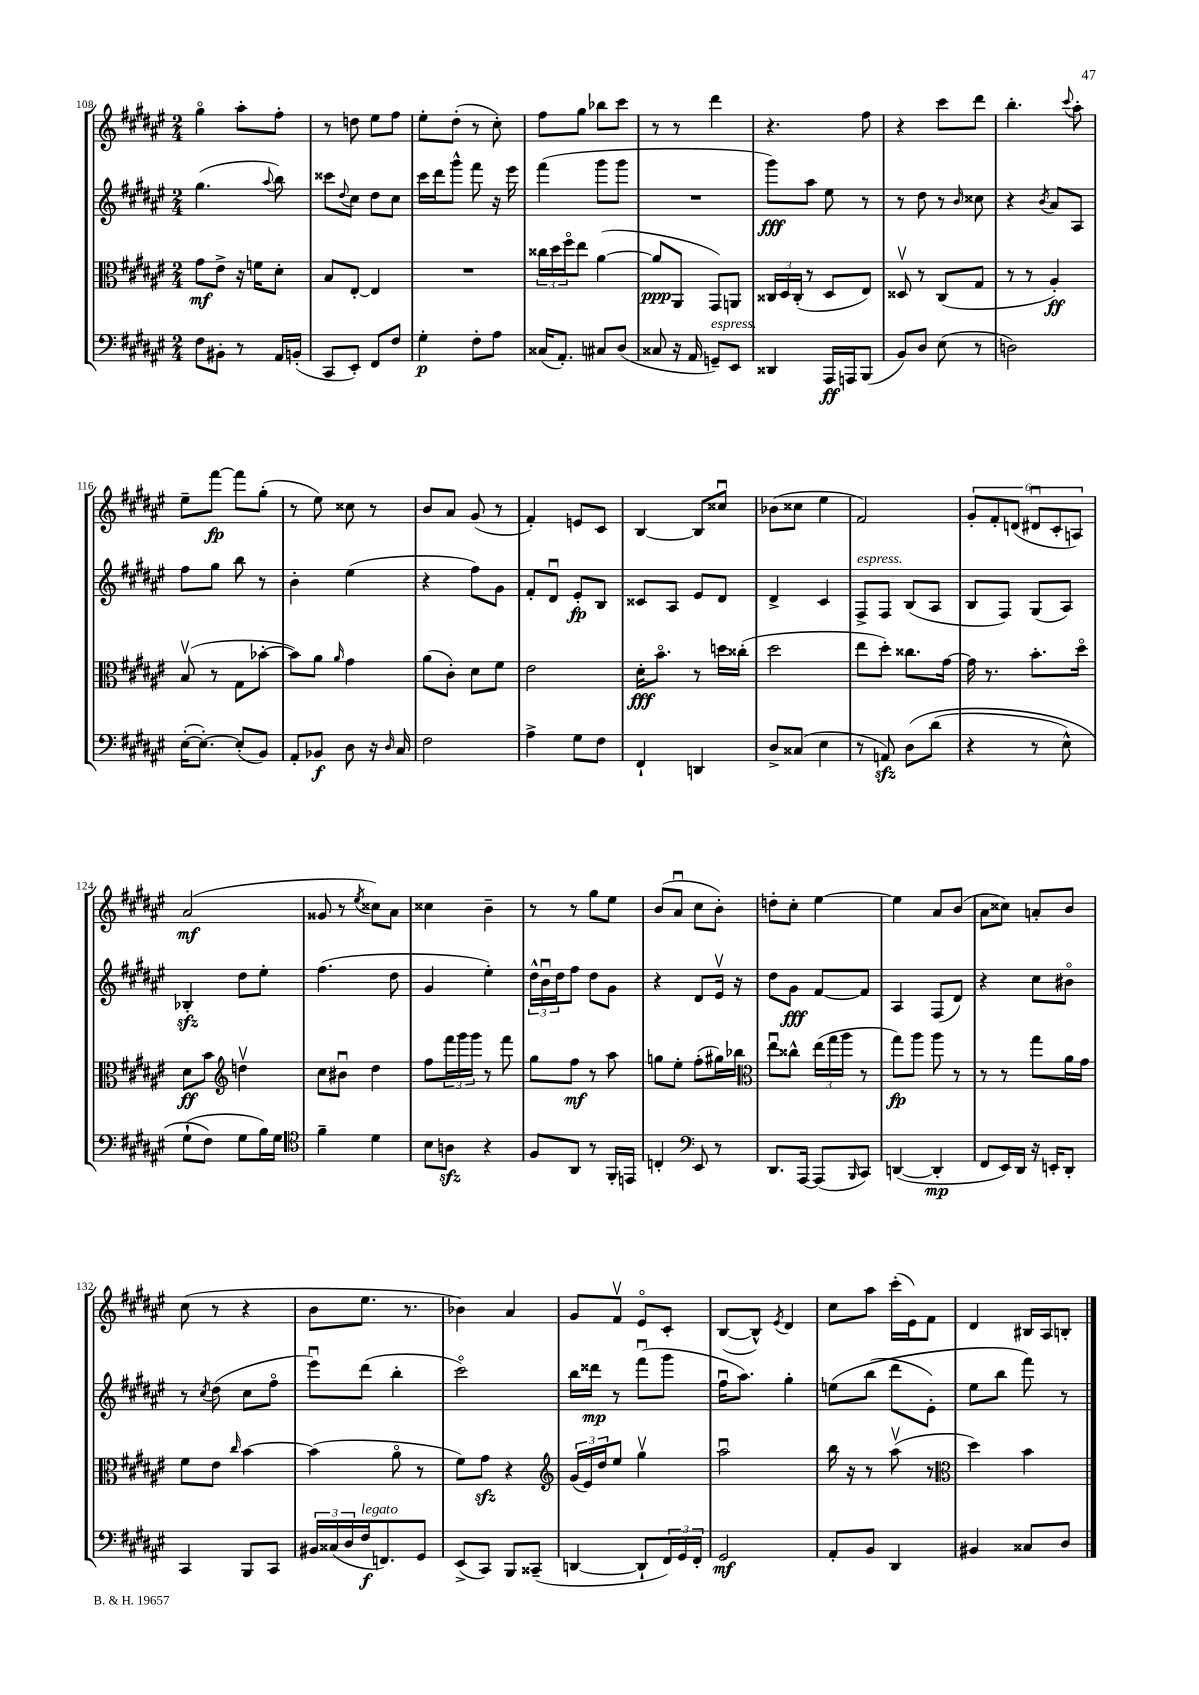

**kern	**dynam	**kern	**dynam	**kern	**dynam	**kern	**dynam
*part4	*part4	*part3	*part3	*part2	*part2	*part1	*part1
*staff4	*staff4	*staff3	*staff3	*staff2	*staff2	*staff1	*staff1
*clefF4	*	*clefC3	*	*clefG2	*	*clefG2	*
*k[f#c#g#d#a#e#]	*	*k[f#c#g#d#a#e#]	*	*k[f#c#g#d#a#e#]	*	*k[f#c#g#d#a#e#]	*
*M2/4	*	*M2/4	*	*M2/4	*	*M2/4	*
=108	=108	=108	=108	=108	=108	=108	=108
8F#\L	.	8g#\L	mf	(4.gg#\	.	4gg#\	.
8BB#X'\J	.	8e#^\J	.	.	.	.	.
8r	.	16r	.	.	.	8aa#'\L	.
.	.	16fn\KL	.	.	.	.	.
.	.	.	.	8qqaa#/	.	.	.
16AA#/LL	.	8d#'\J	.	8bb\)	.	8ff#'\J	.
(16BBn'/JJ	.	.	.	.	.	.	.
=109	=109	=109	=109	=109	=109	=109	=109
8CC#/L	.	8B/L	.	8ccc##X\L	.	8r	.
.	.	.	.	8qqdd#/	.	.	.
8EE#'/J)	.	[8E#'/J	.	8cc#\J	.	8ddn\	.
8FF#/L	.	4E#/]	.	8dd#\L	.	8ee#\L	.
8F#/J	.	.	.	8cc#\J	.	8ff#\J	.
=110	=110	=110	=110	=110	=110	=110	=110
4G#'\	p	2r	.	16ccc#\LL	.	8ee#'\L	.
.	.	.	.	16ddd#\J	.	.	.
.	.	.	.	8ggg#^^\J	.	(8dd#'\J	.
8F#'\L	.	.	.	8fff#\	.	8r	.
8A#\J	.	.	.	16r	.	8cc#'\)	.
.	.	.	.	16eee#\	.	.	.
=111	=111	=111	=111	=111	=111	=111	=111
(16C##X/KL	.	24cc##X\LL	.	(4fff#\	.	8ff#\L	.
.	.	24dd#\	.	.	.	.	.
8.AA#'/J)	.	.	.	.	.	.	.
.	.	24ff#\J	.	.	.	.	.
.	.	8ee#\J	.	.	.	8gg#\J	.
8C#X/L	.	([4a#\	.	8ggg#\L	.	8bb-X\L	.
(8D#/J	.	.	.	8ggg#\J	.	8ccc#\J	.
=112	=112	=112	=112	=112	=112	=112	=112
8C##X/	.	8a#/L]	ppp	2r	.	8r	.
16r	.	8AA#/J	.	.	.	8r	.
16AA#/	.	.	.	.	.	.	.
!LO:TX:a:i:t=espress.	!	!	!	!	!	!	!
8GGn~/L)	.	8GG#/L)	.	.	.	4ddd#\	.
8EE#/J	.	8AAn/J	.	.	.	.	.
=113	=113	=113	=113	=113	=113	=113	=113
4DD##X/	.	24C##X/LL	.	8ggg#\L)	fff	4.r	.
.	.	24D#/	.	.	.	.	.
.	.	(24C##'/JJ	.	.	.	.	.
.	.	8r	.	8aa#\J	.	.	.
16AAA#/LL	ff	8D#/L	.	8ee#\	.	.	.
16AAAn/J	.	.	.	.	.	.	.
(8BBB/J	.	8E#/J)	.	8r	.	8ff#\	.
=114	=114	=114	=114	=114	=114	=114	=114
8BB/L)	.	8D##Xv/	.	8r	.	4r	.
8D#/J	.	8r	.	8dd#\	.	.	.
(8E#\	.	(8C#/L	.	8r	.	8ccc#\L	.
.	.	.	.	16qqb/	.	.	.
8r	.	8G#/J	.	8cc##X\	.	8ddd#\J	.
=115	=115	=115	=115	=115	=115	=115	=115
2Dn\)	.	8r	.	4r	.	4.bb'\	.
.	.	8r	.	.	.	.	.
.	.	.	.	8qb/	.	.	.
.	.	4A#'/)	ff	8a#/L	.	.	.
.	.	.	.	.	.	8qqccc#/	.
.	.	.	.	8A#/J	.	8aa#'\	.
!!LO:LB:g=z
=116	=116	=116	=116	=116	=116	=116	=116
([16E#'\KL	.	(8Bv/	.	8ff#\L	.	8ee#~\L	.
8.E#'\J_)	.	.	.	.	.	.	.
.	.	8r	.	8gg#\J	.	[8fff#\J	fp
(8E#'/L]	.	8G#\L	.	8bb\	.	8fff#\L]	.
8BB/J)	.	[8b-X'\J	.	8r	.	(8gg#'\J	.
=117	=117	=117	=117	=117	=117	=117	=117
8AA#'/L	.	8b-\L])	.	4b'\	.	8r	.
8BB-X/J	f	8a#\J	.	.	.	8ee#\)	.
.	.	16qqa#/	.	.	.	.	.
8D#\	.	4g#\	.	(4ee#\	.	8cc##X\	.
16r	.	.	.	.	.	8r	.
16qqD#/	.	.	.	.	.	.	.
16C#/	.	.	.	.	.	.	.
=118	=118	=118	=118	=118	=118	=118	=118
2F#\	.	(8a#\L	.	4r	.	8b/L	.
.	.	8c#'\J)	.	.	.	8a#/J	.
.	.	8d#\L	.	8ff#\L)	.	(8g#/	.
.	.	8f#\J	.	8g#\J	.	8r	.
=119	=119	=119	=119	=119	=119	=119	=119
4A#^\	.	2e#\	.	8f#'/L	.	4f#'/)	.
.	.	.	.	8d#u/J	.	.	.
8G#\L	.	.	.	8e#'/L	fp	8en/L	.
8F#\J	.	.	.	8B/J	.	8c#/J	.
=120	=120	=120	=120	=120	=120	=120	=120
4FF#`/	.	16d#'\KL	fff	8c##X/L	.	[4B/	.
.	.	8.b\J	.	.	.	.	.
.	.	.	.	8A#/J	.	.	.
4DDn/	.	8r	.	8e#/L	.	8B/L]	.
.	.	16ddn\LL	.	8d#/J	.	8cc##Xu/J	.
.	.	(16cc##X'\JJ	.	.	.	.	.
=121	=121	=121	=121	=121	=121	=121	=121
8D#^/L	.	2dd#\	.	4d#^/	.	(8b-X\L	.
(8C##X/J	.	.	.	.	.	8cc##X\J	.
4E#\	.	.	.	4c#/	.	4ee#\	.
=122	=122	=122	=122	=122	=122	=122	=122
!	!	!	!	!LO:TX:a:i:t=espress.	!	!	!
8r	.	8ee#\L	.	8F#^/L	.	2f#/)	.
8AAnzz/)	.	8dd#'\J)	.	8F#/J	.	.	.
(8D#\L	.	8.cc##X\L	.	(8B/L	.	.	.
(8d#\J	.	.	.	8A#/J	.	.	.
.	.	[16g#\Jk	.	.	.	.	.
=123	=123	=123	=123	=123	=123	=123	=123
4r	.	16g#\]	.	8B/L	.	12g#'/L	.
.	.	8.r	.	.	.	.	.
.	.	.	.	.	.	12f#'/	.
.	.	.	.	8F#/J)	.	.	.
.	.	.	.	.	.	(12dn/J	.
8r	.	8.b'\L	.	(8G#/L	.	12d#Xu/L	.
.	.	.	.	.	.	12c#'/	.
8E#^^\)	.	.	.	8A#/J)	.	.	.
.	.	.	.	.	.	12An/J)	.
.	.	16dd#\Jk	.	.	.	.	.
!!LO:LB:g=z
=124	=124	=124	=124	=124	=124	=124	=124
(8G#`\L	.	8d#\L	ff	4B-Xzz'/	.	(2a#/	mf
8F#\J)	.	8b\J	.	.	.	.	.
*	*	*clefG2	*	*	*	*	*
8G#\L	.	4ddnv\	.	8dd#\L	.	.	.
16B\L)	.	.	.	8ee#'\J	.	.	.
16G#\JJ	.	.	.	.	.	.	.
=125	=125	=125	=125	=125	=125	=125	=125
*clefC4	*	*	*	*	*	*	*
4f#~\	.	8cc#\L	.	(4.ff#\	.	8g##X/	.
.	.	8b#Xu\J	.	.	.	8r	.
.	.	.	.	.	.	8qee#/	.
4d#\	.	4dd#\	.	.	.	8cc##X\L)	.
.	.	.	.	8dd#\	.	8a#\J	.
=126	=126	=126	=126	=126	=126	=126	=126
8B\L	.	8ff#\L	.	4g#/	.	4cc##X\	.
8Anzz\J	.	24fff#\L	.	.	.	.	.
.	.	24ggg#\	.	.	.	.	.
.	.	24ggg#\JJ	.	.	.	.	.
4r	.	8r	.	4ee#'\)	.	4b~\	.
.	.	8fff#\	.	.	.	.	.
=127	=127	=127	=127	=127	=127	=127	=127
8F#/L	.	8gg#\L	.	24dd#^^\LL	.	8r	.
.	.	.	.	24bu\	.	.	.
.	.	.	.	24dd#\J	.	.	.
8AA#/J	.	8ff#\J	mf	8ff#\J	.	8r	.
8r	.	8r	.	8dd#\L	.	8gg#\L	.
16FF#'/LL	.	8aa#\	.	8g#\J	.	8ee#\J	.
16EEn/JJ	.	.	.	.	.	.	.
=128	=128	=128	=128	=128	=128	=128	=128
4Cn'/	.	8ggn\L	.	4r	.	(8b/L	.
.	.	8ee#'\J	.	.	.	8a#u/J	.
*clefF4	*	*	*	*	*	*	*
8EE#/	.	(8ff#'\L	.	8d#/L	.	8cc#\L	.
8r	.	16gg#X\L)	.	16e#v/Jk	.	8b'\J)	.
.	.	16bb-X\JJ	.	16r	.	.	.
=129	=129	=129	=129	=129	=129	=129	=129
*	*	*clefC3	*	*	*	*	*
8.DD#/L	.	8ee#u\L	.	8dd#\L	.	8ddn'\L	.
.	.	8cc##X^^\J	.	8g#\J	fff	8cc#'\J	.
[16AAA#/Jk	.	.	.	.	.	.	.
(8AAA#/L]	.	(24ee#\LL	.	[8f#/L	.	[4ee#\	.
.	.	24gg#\	.	.	.	.	.
.	.	24aa#\JJ	.	.	.	.	.
16qqBBB/	.	.	.	.	.	.	.
8CC#/J)	.	8r	.	8f#/J]	.	.	.
=130	=130	=130	=130	=130	=130	=130	=130
([4DDn/	.	8gg#\L)	fp	4A#/	.	4ee#\]	.
.	.	8aa#\J	.	.	.	.	.
4DD'/]	mp	8aa#\	.	(8F#/L	.	8a#/L	.
.	.	8r	.	8d#/J)	.	(8b/J	.
=131	=131	=131	=131	=131	=131	=131	=131
8FF#/L	.	8r	.	4r	.	8a#\L	.
16EE#/L)	.	8r	.	.	.	8cc##X\J)	.
16DD#/JJ	.	.	.	.	.	.	.
16r	.	8gg#\L	.	8cc#\L	.	8an'/L	.
16EEn'/KL	.	.	.	.	.	.	.
8DD#'/J	.	16a#\L	.	8b#X\J	.	8b/J	.
.	.	16g#\JJ	.	.	.	.	.
!!LO:LB:g=z
=132	=132	=132	=132	=132	=132	=132	=132
4CC#/	.	8f#\L	.	8r	.	(8cc#\	.
.	.	.	.	8qcc#/	.	.	.
.	.	8e#\J	.	(8dd#\	.	8r	.
.	.	16qqcc#/	.	.	.	.	.
8BBB/L	.	[4b\	.	8cc#\L	.	4r	.
8CC#/J	.	.	.	8ff#\J	.	.	.
=133	=133	=133	=133	=133	=133	=133	=133
24BB#X/LL	.	(4b\]	.	8eee#u\L)	.	8b\L	.
(24C##X/	.	.	.	.	.	.	.
24D#/	.	.	.	.	.	.	.
!LO:TX:a:i:t=legato	!	!	!	!	!	!	!
16F#/J	f	.	.	(8ddd#\J	.	8.ee#\J	.
8.FFn/)	.	.	.	.	.	.	.
.	.	8a#\	.	4bb'\	.	.	.
.	.	.	.	.	.	8.r	.
8GG#/J	.	8r	.	.	.	.	.
=134	=134	=134	=134	=134	=134	=134	=134
(8EE#^/L	.	8f#\L)	.	2ccc#\)	.	4b-X\)	.
8CC#/J)	.	8g#zz\J	.	.	.	.	.
8BBB/L	.	4r	.	.	.	4a#/	.
(8CC##X~/J	.	.	.	.	.	.	.
=135	=135	=135	=135	=135	=135	=135	=135
*	*	*clefG2	*	*	*	*	*
[4DDn/	.	(24g#/LL	.	16bb\LL	.	8g#/L	.
.	.	24e#/)	.	.	.	.	.
.	.	.	.	16ddd##X\JJ	mp	.	.
.	.	24dd#/J	.	.	.	.	.
.	.	8ee#/J	.	8r	.	8f#v/J	.
8DD`/L]	.	4gg#v\	.	(8fff#u\L	.	8e#/L	.
24FF#/L)	.	.	.	8ggg#\J	.	8c#'/J	.
24GG#/	.	.	.	.	.	.	.
24FF#'/JJ	.	.	.	.	.	.	.
=136	=136	=136	=136	=136	=136	=136	=136
2GG#/	mf	2aa#u\	.	16ff#u\KL	.	([8B/L	.
.	.	.	.	8.aa#\J)	.	.	.
.	.	.	.	.	.	8B^^/J])	.
.	.	.	.	.	.	8qe#/	.
.	.	.	.	4gg#'\	.	4d#/	.
=137	=137	=137	=137	=137	=137	=137	=137
8AA#'/L	.	16bb\	.	(8een\L	.	8cc#\L	.
.	.	16r	.	.	.	.	.
8BB/J	.	8r	.	(8bb\J	.	8aa#\J	.
4DD#/	.	(8aa#v\	.	8ddd#\L	.	(16ccc#'\LL	.
.	.	.	.	.	.	16e#\J)	.
.	.	8r	.	8e#'\J)	.	8f#\J	.
=138	=138	=138	=138	=138	=138	=138	=138
*	*	*clefC3	*	*	*	*	*
4BB#X/	.	4dd#\)	.	8ee#\L	.	4d#/	.
.	.	.	.	8bb\J	.	.	.
8C##X/L	.	4b\	.	8fff#\)	.	16B#X/LL	.
.	.	.	.	.	.	16A#/J	.
8D#/J	.	.	.	8r	.	8Bn'/J	.
==	==	==	==	==	==	==	==
*-	*-	*-	*-	*-	*-	*-	*-
